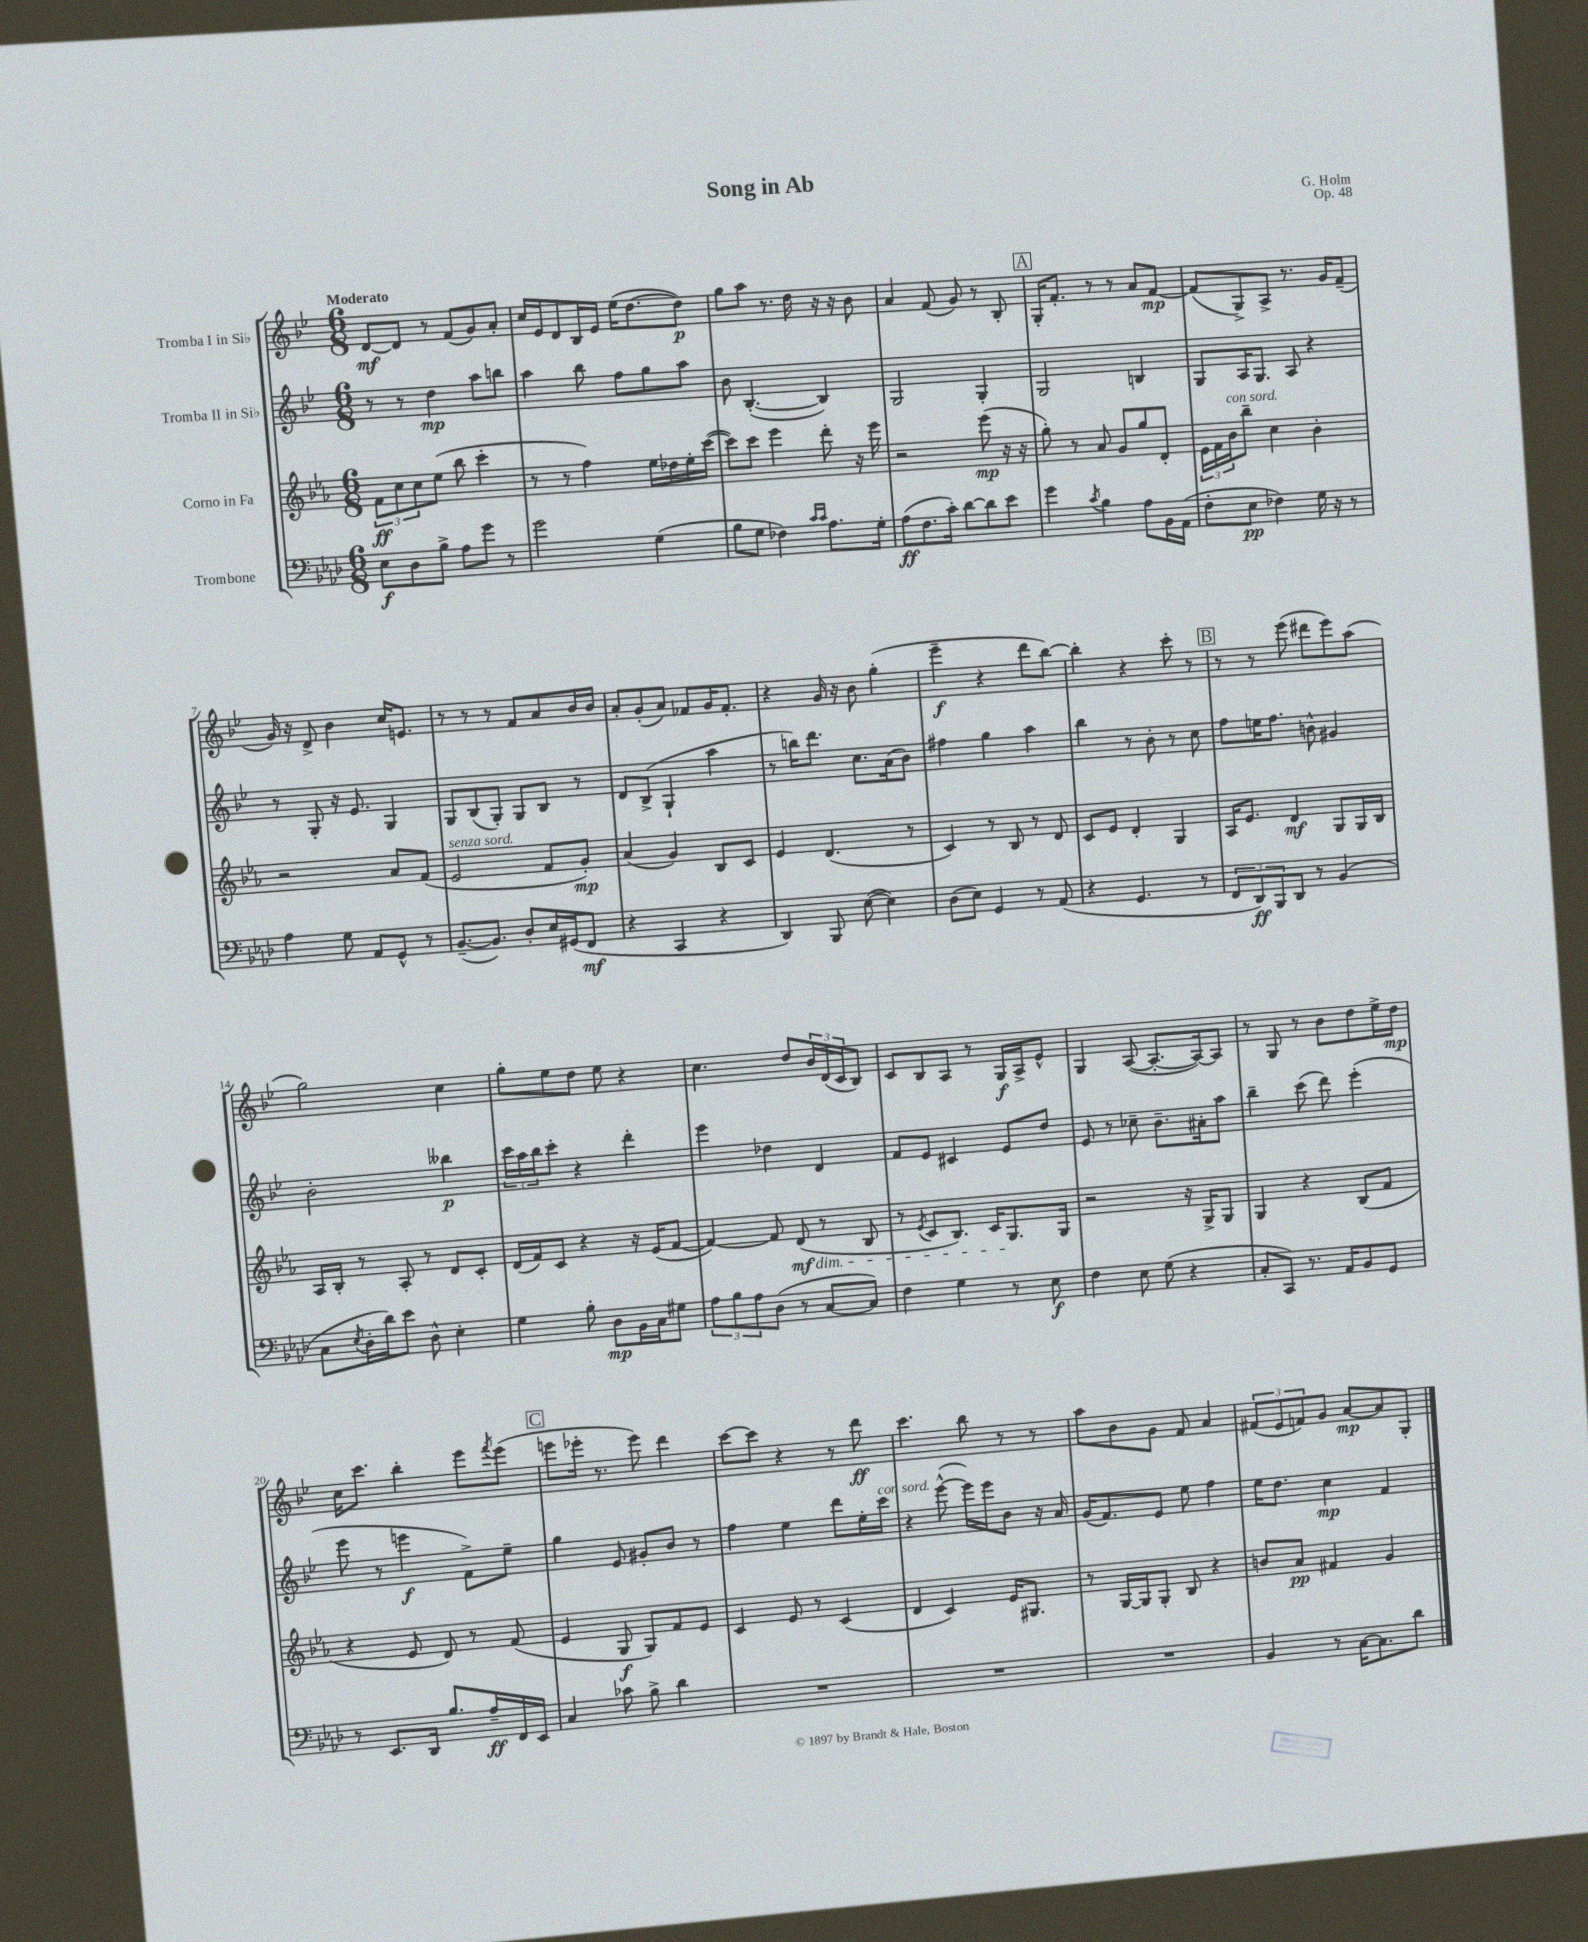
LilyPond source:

\header { title = "Song in Ab" composer = "G. Holm" opus = "Op. 48" }
<<
\new StaffGroup <<
\new Staff = "s0" \with { instrumentName = "Tromba I in Sib" } {
    \clef treble \key bes \major \numericTimeSignature \time 6/8 \tempo "Moderato"
    d'8~\mf d'8 r8 f'8( g'8) a'8-. |
    c''16 ees'16 d'8 bes16 ees'16 ees''16( d''8.~ d''8\p) |
    g''8 a''8 r8. d''16 r16 r16 bes'8 |
    a'4 f'8( g'8) r8 bes8-. |
    \mark \markup { \box "A" } g16-. f'8.-. r8 r8 a'8 f'8~\mp |
    f'8( g8->) a8-> r8. g'16 f'8--( |
    g'16) r16 d'8-> bes'4 c''16 e'8. |
    r8 r8 r8 f'8 a'8 bes'16 bes'16 |
    a'8-. g'8-.( a'8) fes'8 g'16 fes'8.-. |
    r4 g'16 r16 bes'8 g''4-.( |
    ees'''4--\f r4 d'''8 bes''8~) |
    bes''4-. r4 c'''8-. r8 |
    \mark \markup { \box "B" } r8 r8 ees'''8( dis'''8 ees'''8) a''8( |
    g''2) c''4 |
    g''8-. ees''8 d''8 ees''8 r4 |
    c''4. d''8 \tuplet 3/2 { bes'16 d'16( c'16 } bes8) |
    c'8 bes8 a8 r8 g16\f a16-> ees'8-^ |
    g4 a8~( a8.~-. a16~) a8 |
    r8 g8 r8 bes'8 d''8 ees''16-> d''16\mp |
    c''16 c'''8. bes''4-. ees'''8 \acciaccatura { f'''8 } ees'''8( |
    \mark \markup { \box "C" } e'''8 ees'''16-. r8. ees'''8) d'''4 |
    c'''8~ c'''8 r4 r8 d'''8\ff |
    c'''4. bes''8 r8 r8 |
    a''8 bes'8 g'8 f'8 a'4 |
    \tuplet 3/2 { fis'8( ees'8 f'8) } g'8 a'8~\mp a'8 g8-. \bar "|." |
}
\new Staff = "s1" \with { instrumentName = "Tromba II in Sib" } {
    \clef treble \key bes \major \numericTimeSignature \time 6/8
    r8 r8 d''4\mp a''8 b''8 |
    a''4 bes''8 f''8 g''8 a''8 |
    bes'8 bes4.~-.( bes4) |
    g2 g4-. |
    \mark \markup { \box "A" } g2 b4 |
    g8 a16 g8. a8 r4 |
    r8 g8-. r16 ees'8. g4 |
    g8 bes8( g8-.) g8 bes8 r8 |
    d'8 bes8->( g4-! a''4 |
    r8 b''16) d'''8. c''8. a'16( bes'8) |
    fis''4 g''4 a''4 |
    bes''4 r8 bes'8-. r8 c''8 |
    \mark \markup { \box "B" } f''8 e''16 f''8. b'8-^ gis'4 |
    bes'2-. beses''4\p |
    \tuplet 3/2 { c'''16 a''16 bes''16 } c'''8-. r4 d'''4-. |
    ees'''4 des''4 d'4 |
    f'8 ees'8 cis'4 ees'8 d''8 |
    ees'8 r8 ces''8-- bes'8.-- ais'16-. a''8 |
    bes''4-- c'''8( d'''8) ees'''4-.( |
    ees'''8 r8 e'''4\f f'8->) ees''8-- |
    \mark \markup { \box "C" } g''4 ees'8 gis'8-. bes'8 r8 |
    f''4 ees''4 d'''8 ees''16-. c'''16^\markup { \italic "con sord." } |
    r4 ees'''8~-^( ees'''16) ees'''16 bes'8 r16 a'16 |
    g'16( f'8.) ees'8 ees''8 f''4 |
    ees''16 d''8. c''4\mp f'4 \bar "|." |
}
\new Staff = "s2" \with { instrumentName = "Corno in Fa" } {
    \clef treble \key ees \major \numericTimeSignature \time 6/8
    \tuplet 3/2 { f'8\ff c''8 c''8 } ees''8( bes''8 c'''4-. |
    r8 r8 f''4) ees''16 des''16 ees''16-. c'''16~( |
    c'''8) c'''8 ees'''4 d'''8-. r16 ees'''16 |
    r2 ees'''8\mp( r16 r16 |
    \mark \markup { \box "A" } g''8-.) r8 aes'8 g'8 g''8 d'8-. |
    \tuplet 3/2 { ees'16 f'16 bes'16^\markup { \italic "con sord." } } bes''8-- c''4 bes'4-. |
    r2 aes'8 f'8( |
    ees'2^\markup { \italic "senza sord." } f'8 g'8-.\mp) |
    aes'4( g'4) bes8 c'8 |
    ees'4 d'4.( r8 |
    c'4) r8 bes8 r8 d'8 |
    c'8 ees'8 d'4-. g4 |
    \mark \markup { \box "B" } aes16 ees'8. d'4\mf g8 g16 bes16 |
    aes16 bes16-. r8 aes8-. r8 d'8 c'8-. |
    d'16( f'16) c'8 r4 r16 ees'16( f'8~ |
    f'4~) f'8 d'8\mf\dim( r8 bes8 |
    r8 \acciaccatura { ees'8 } c'8 bes8.) c'16 g8.\! g16 |
    r2 r16 g16-> g8 |
    g4 r4 bes8( f'8 |
    r4 ees'8 d'8) r8 f'8( |
    \mark \markup { \box "C" } ees'4 g8\f g8) f'8 ees'8 |
    c'4 ees'8 r8 c'4( |
    d'4 c'4) ees'16 gis8. |
    r8 g16~ g16 g8-. bes8 r4 |
    b'8 aes'8\pp fis'4 g'4 \bar "|." |
}
\new Staff = "s3" \with { instrumentName = "Trombone" } {
    \clef bass \key aes \major \numericTimeSignature \time 6/8
    ees8\f des8 bes8-> aes8 g'8 r8 |
    g'2 g4( |
    bes8 g8 fes4) \grace { c'16 c'16 } aes8. g16-. |
    aes8\ff( f8. c'16-.) des'8~ des'8 ees'8 |
    \mark \markup { \box "A" } g'4 \acciaccatura { c'8 } bes4 aes8 bes,16 aes,16( |
    f8-. ees8\pp fes4) g16 r16 r8 |
    aes4 g8 aes,8 g,8-^ r8 |
    bes,8.~--( bes,8.) des8-. ees16 gis,16( f,8\mf |
    r4 c,4 r4 |
    des,4) bes,,8 ees8~( ees4) |
    des8( ees8) g,4 r8 aes,8( |
    r4 g,4. r8 |
    \mark \markup { \box "B" } \tuplet 3/2 { f,8 des,8\ff) bes,,8 } des,8 r8 bes,4( |
    c8 \acciaccatura { ees8 } des16-. des'16) ees'8 des8-^ ees4-. |
    g4 bes8-. des8\mp bes,16 c16 gis8 |
    \tuplet 3/2 { aes8 bes8 aes8 } des8( r8 c8~ c8) |
    f4 g4 r8 ees8\f |
    f4 ees8 g8( r4 |
    c8-. c,8) r8. aes,16 bes,8 g,8 |
    r8 ees,8. des,16 bes8. aes16--\ff f,16 ees,16 |
    \mark \markup { \box "C" } c4 ces'8 bes8-> des'4 |
    R2. |
    R2. |
    R2. |
    bes,4 r8 c16~ c8. des'8 \bar "|." |
}
>>
>>
